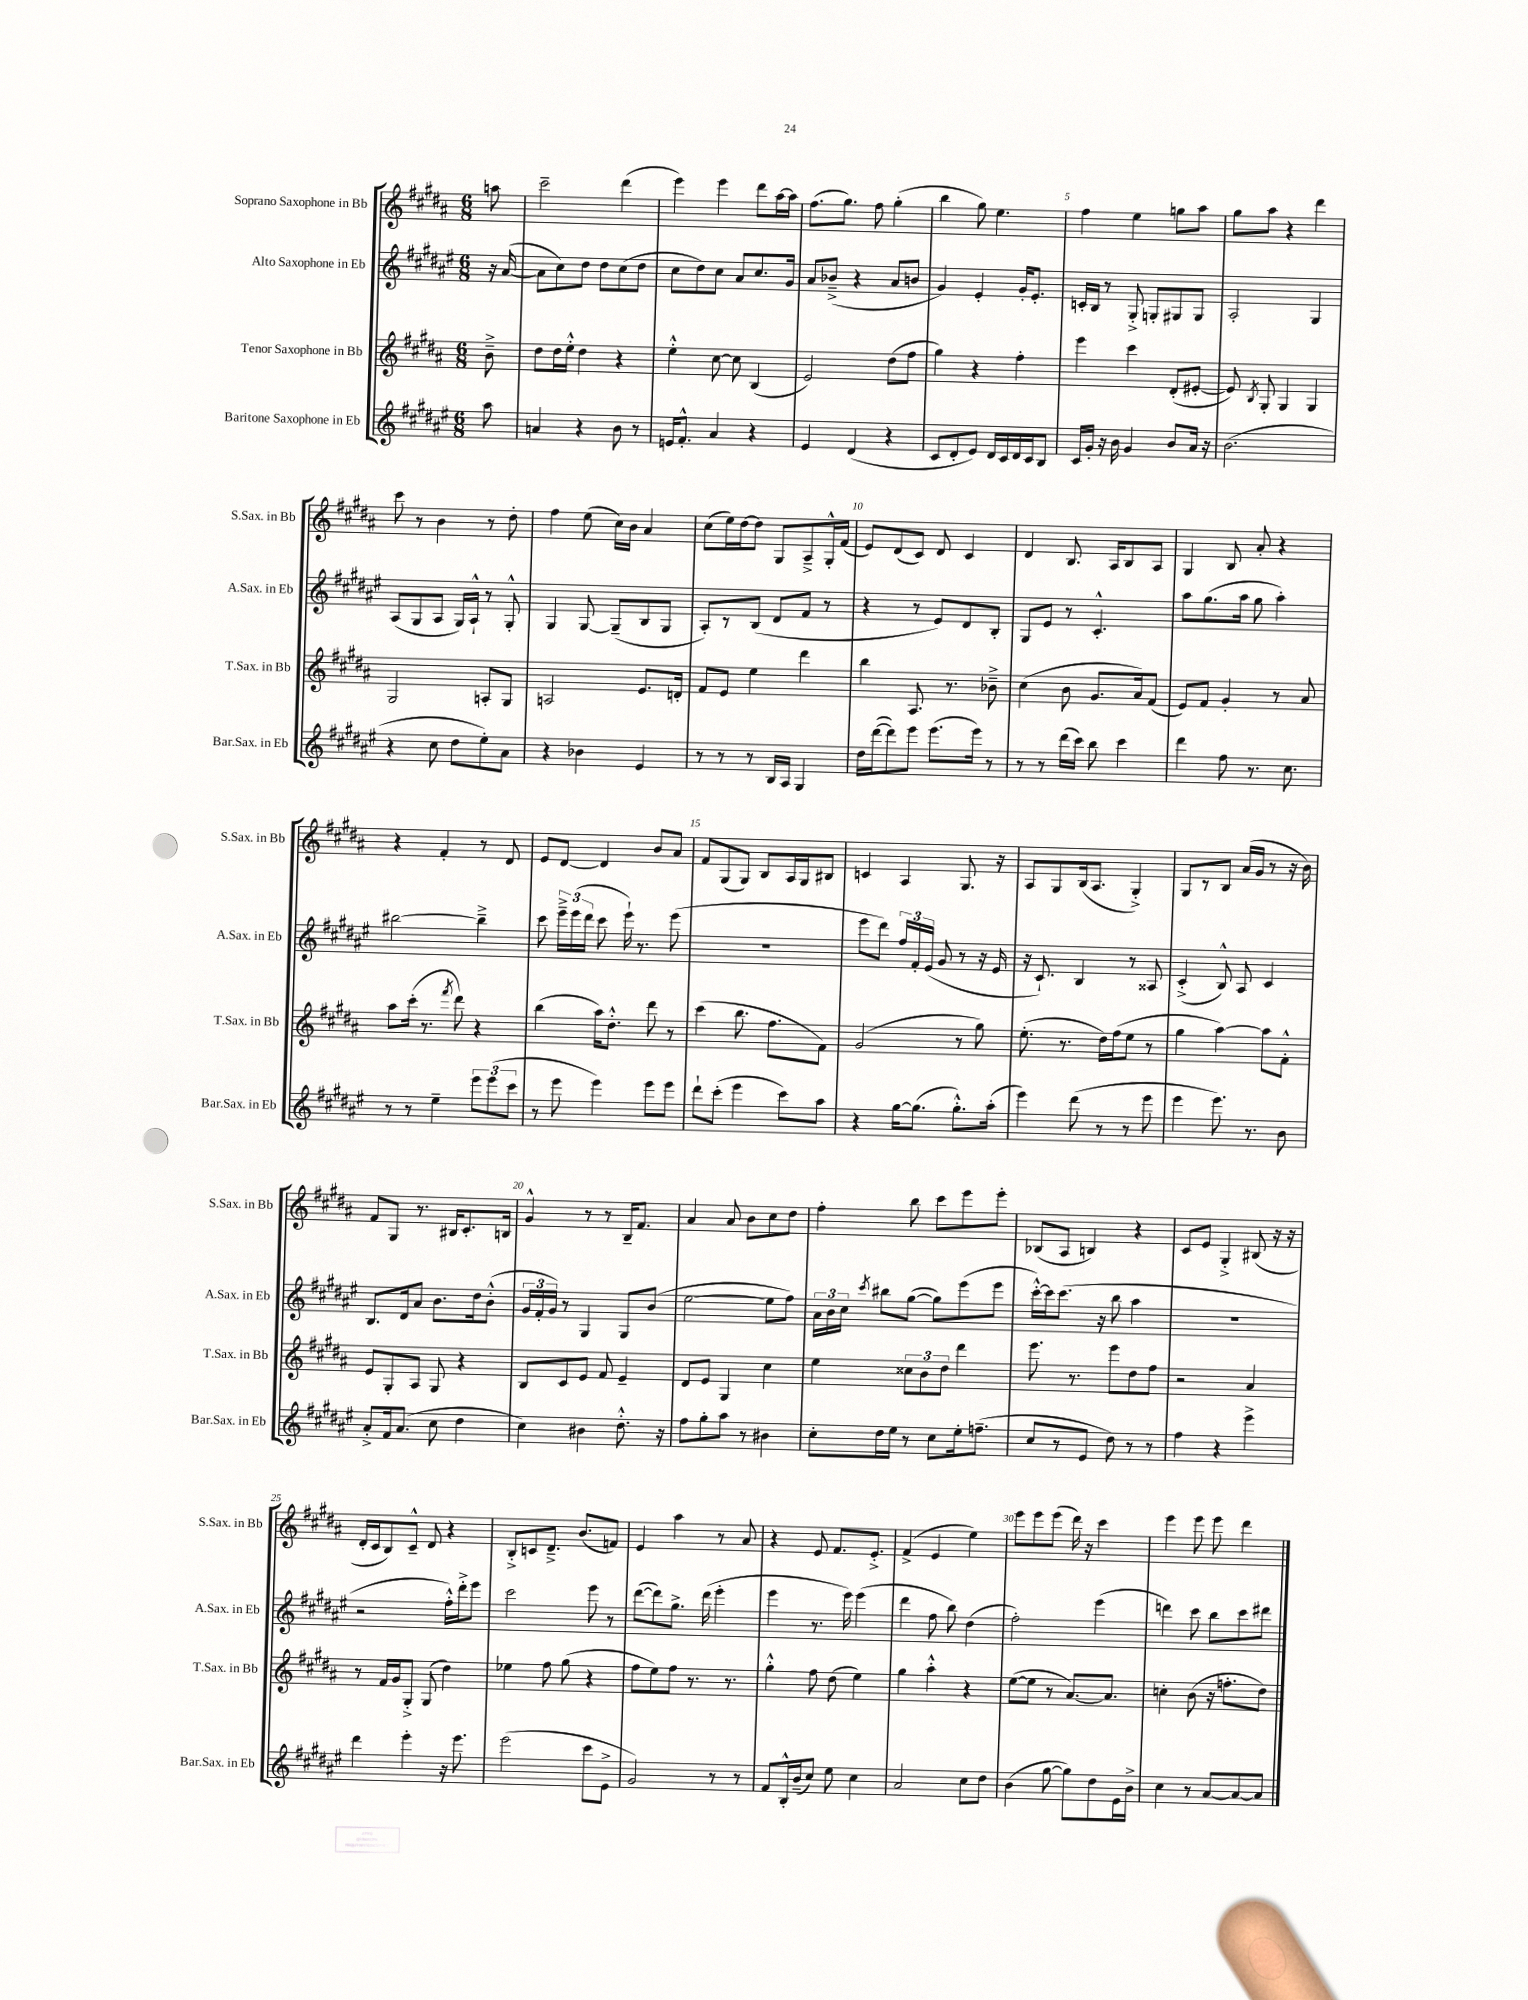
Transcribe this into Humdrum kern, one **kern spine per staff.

**kern	**kern	**kern	**kern
*part4	*part3	*part2	*part1
*staff4	*staff3	*staff2	*staff1
*I"Baritone Saxophone in Eb	*I"Tenor Saxophone in Bb	*I"Alto Saxophone in Eb	*I"Soprano Saxophone in Bb
*I'Bar.Sax. in Eb	*I'T.Sax. in Bb	*I'A.Sax. in Eb	*I'S.Sax. in Bb
*clefG2	*clefG2	*clefG2	*clefG2
*k[f#c#g#d#a#e#]	*k[f#c#g#d#a#]	*k[f#c#g#d#a#e#]	*k[f#c#g#d#a#]
*M6/8	*M6/8	*M6/8	*M6/8
=	=	=	=
8aa#\	8b~^\	16r	8aan\
.	.	([16a#/	.
=1	=1	=1	=1
4an/	8dd#\L	8a#\L]	2ccc#~\
.	16dd#\L	8cc#\)	.
.	16ee'^^\JJ	.	.
4r	4dd#\	8dd#\J	.
.	.	8dd#\L	.
8b\	4r	(8cc#\	(4ddd#\
8r	.	8dd#\J	.
=2	=2	=2	=2
16en/KL	4ee'^^\	8cc#\L	4eee\)
8.f#'^^/J	.	.	.
.	.	8dd#\)	.
4a#/	[8cc#\	8cc#\J	4eee\
.	8cc#\]	8a#/L	.
4r	(4B/	8.cc#/	8ddd#\L
.	.	.	[16aa#\L
.	.	16g#/Jk	16aa#\JJ]
=3	=3	=3	=3
4e#/	2e/)	8a#/L	(8.ff#\L
.	.	(8b-X~^/J	.
.	.	.	8.gg#\J)
(4d#/	.	4r	.
.	.	.	8ff#\
4r	(8dd#\L	8a#/L	(4gg#'\
.	8ff#\J	8bn/J	.
=4	=4	=4	=4
8c#/L	4gg#\)	4g#/)	4bb\
8d#'/	.	.	.
8e#/J)	4r	4e#'/	8gg#\)
16d#/LL	.	.	4.ee\
16c#/	.	.	.
16d#/	4ff#'\	16g#'/KL	.
16c#/J	.	8.e#'/J	.
8B/J	.	.	.
=5	=5	=5	=5
16c#/LL	4eee\	16cn'/LL	4ff#\
16g#'/JJ	.	16B/JJ	.
16r	.	8r	.
16b\	.	.	.
4g#/	4ccc#\	8G#'^/	4ee\
.	.	8Gn'/L	.
8b/L	(8d#'/L	8G#X/	8ggn\L
16a#/Jk	[8e#X'/J	8G#/J	8aa#\J
16r	.	.	.
=6	=6	=6	=6
(2.b\	8e#/])	2A#'/	8gg#\L
.	8qB/	.	.
.	8G#'/	.	8aa#\J
.	4G#/	.	4r
.	4G#/	4G#/	4ddd#\
!!LO:LB:g=z
=7	=7	=7	=7
4r	2G#/	(8A#/L	8ccc#\
.	.	8G#/	8r
8cc#\	.	8A#/J	4b\
8dd#\L	.	16G#/LL)	.
.	.	16A#`^^/JJ	.
8ee#'\)	8An'/L	8r	8r
8a#\J	8G#/J	8G#'^^/	8dd#'\
=8	=8	=8	=8
4r	2An/	4G#/	4ff#\
4b-X\	.	[8G#/	(8ee\
.	.	(8G#~/L]	16cc#\LL)
.	.	.	16b\JJ
4e#/	8.e/L	8B/	4a#/
.	.	8G#/J	.
.	16dn'/Jk	.	.
=9	=9	=9	=9
8r	8f#/L	8A#'/L)	(8cc#\L
8r	8e/J	8r	16ee\L)
.	.	.	[16dd#\J
8r	4ee\	(8B/J	8dd#\J]
16B/LL	.	8d#/L	8G#/L
16A#/JJ	.	.	.
4G#/	4ddd#\	8f#/J	8A#~^/
.	.	8r	16G#'^^/L
.	.	.	(16f#/JJ
=10	=10	=10	=10
16dd#\LL	4bb\	4r	8e/L)
([16ddd#\J	.	.	.
8ddd#\])	.	.	(8d#/
8eee#\J	8.A#/	8r	8c#/J)
(8.eee#\L	.	8e#/L)	8d#/
.	8.r	.	.
.	.	8d#/	4c#/
16eee#\Jk)	.	.	.
8r	8b-X~^\	8B'/J	.
=11	=11	=11	=11
8r	(4cc#\	8G#/L	4d#/
8r	.	8e#/J	.
(16ddd#\LL	8b\	8r	8.B/
16ccc#\JJ)	.	.	.
8bb\	8.g#/L	4.c#'^^/	.
.	.	.	16A#/KL
4ccc#\	.	.	8B/
.	16a#/k)	.	.
.	(8f#/J	.	8A#/J
=12	=12	=12	=12
4ddd#\	8e/L)	8aa#\L	4G#/
.	8f#/J	(8.gg#\	.
8ff#\	4g#'/	.	8B/
.	.	16aa#\Jk	.
8.r	.	8gg#\	8a#'/
.	8r	4aa#'\)	4r
8.cc#\	.	.	.
.	8a#/	.	.
!!LO:LB:g=z
=13	=13	=13	=13
8r	8aa#\L	[2bb#X\	4r
8r	(16ccc#'\Jk	.	.
.	8.r	.	.
4ee#~\	.	.	4f#'/
.	8qfff#/	.	.
.	8ddd#\)	.	.
12eee#\L	4r	4bb#~^\]	8r
(12eee#\	.	.	.
.	.	.	8d#/
12ccc#\J	.	.	.
=14	=14	=14	=14
8r	(4bb\	8ccc#\	8e/L
8eee#\	.	24eee#~^\LL	[8d#/J
.	.	(24eee#\	.
.	.	24ddd#\JJ	.
4eee#\)	16aa#\KL)	8ccc#\	4d#/]
.	8.dd#'^^\J	.	.
.	.	16eee#`\)	.
.	.	8.r	.
8eee#\L	8ddd#\	.	8b/L
8eee#\J	8r	(8eee#\	8a#/J
=15	=15	=15	=15
8ddd#`\L	(4ccc#\	2.r	8f#/L
(8ccc#'\J	.	.	(8G#/
4eee#\	8.bb\	.	8G#/J)
.	.	.	8B/L
.	8.ff#\L	.	.
8ccc#\L)	.	.	16A#/L
.	.	.	16G#/J
8aa#\J	8f#\J)	.	8B#X/J
=16	=16	=16	=16
4r	(2g#/	8eee#\L	4cn/
.	.	8ddd#\J)	.
[16gg#\KL	.	24ff#/LL	4A#/
.	.	24f#'/	.
(8.gg#\J]	.	.	.
.	.	(24e#/JJ	.
.	.	8g#/	.
8.gg#'^^\L)	8r	8r	8.G#/
.	8gg#\)	16r	.
(16aa#'\Jk	.	16e#/	16r
=17	=17	=17	=17
4eee#\)	(8.ee'\	16r	8A#/L
.	.	8.c#`/)	.
.	.	.	8G#/
.	8.r	.	.
(8ddd#\	.	4B/	(16B/k
.	.	.	8.A#/J
8r	16dd#\LL)	.	.
.	(16ff#\J	.	.
8r	8ee\J	8r	4G#'^/)
8eee#\	8r	8A##X/	.
=18	=18	=18	=18
4eee#\	4gg#\	(4c#'^/	8G#/L
.	.	.	8r
8.eee#\)	[4aa#\)	8B^^/)	8B/J
.	.	8A#/	(16a#/LL
8.r	.	.	16g#/JJ
.	8aa#\L]	4c#/	8r
8b\	8f#'^^\J	.	16r
.	.	.	16b\)
!!LO:LB:g=z
=19	=19	=19	=19
8a#'^/L	8e/L	8.B/L	8f#/L
16f#/k	8G#'/	.	8G#/J
(8.a#/J	.	16d#/k	.
.	8A#/J	8a#/J	8.r
8cc#\	8G#/	8.b\L	.
.	.	.	16B#X/KL
4dd#\	4r	.	8.c#'/
.	.	16dd#\k	.
.	.	(8b'^^\J	.
.	.	.	16Bn/Jk
=20	=20	=20	=20
4cc#\)	8B/L	24g#/LL	4g#^^/
.	.	24f#'/	.
.	.	24g#/JJ)	.
.	8c#/	8r	.
4b#X\	8e/J	4G#/	8r
.	8f#/	.	8r
8.dd#'^^\	4e~/	8G#/L	16B~/KL
.	.	.	8.f#/J
.	.	(8b/J	.
16r	.	.	.
=21	=21	=21	=21
8ff#\L	8d#/L	[2ee#\	4a#/
8gg#'\	8e/J	.	.
8aa#\J	4G#/	.	8a#/
8r	.	.	8b\L
4b#X\	4cc#\	8ee#\L]	8cc#\
.	.	8ff#\J)	8dd#\J
=22	=22	=22	=22
8cc#'\L	4ee\	24a#\LL	4ff#'\
.	.	24b\	.
.	.	24cc#\JJ	.
.	.	8qccc#/	.
16dd#\L	.	8bb#X\L	.
16ee#\JJ	.	.	.
8r	12cc##X\L	([8gg#\J	8bb\
.	12b\	.	.
8cc#\L	.	8gg#\L])	8ccc#\L
.	12dd#\J	.	.
16ee#'\k	4ddd#\	(8eee#\	8eee\
(8.ffn~\J	.	.	.
.	.	8eee#\J	8eee'\J
=23	=23	=23	=23
8cc#/L	8.eee\	[16ccc#'^^\LL)	(8B-X/L
.	.	16ccc#\J]	.
8r	.	(8.ccc#\J	8A#/J
.	8.r	.	.
8e#/J	.	.	4Bn/)
.	.	16r	.
8dd#\)	8eee\L	8bb\	.
8r	8dd#\	4aa#\	4r
8r	8ff#\J	.	.
=24	=24	=24	=24
4ff#\	2r	2.r	8c#/L
.	.	.	8e/J
4r	.	.	4G#'^/
4eee#^\	4a#/	.	(8B#X/
.	.	.	16r
.	.	.	16r
!!LO:LB:g=z
=25	=25	=25	=25
4ddd#\	8r	2r	16d#'/LL
.	.	.	16c#/J
.	16f#/LL	.	8B/)
.	16g#/J	.	.
4eee#'\	8G#'^/J	.	8c#~^^/J
.	(8G#/	.	8d#/
16r	4dd#\)	16ff#'^^\LL)	4r
8.eee#\	.	16ddd#'^\J	.
.	.	8eee#\J	.
=26	=26	=26	=26
(2eee#\	4ee-X\	2ccc#\	8B'^/L
.	.	.	8cn/
.	8ff#\	.	8.d#~^/J
.	(8gg#\	.	.
.	.	.	(8.b/L
8ccc#\L	4r	8eee#\	.
8e#^\J	.	8r	8fn/J)
=27	=27	=27	=27
2g#/)	8ff#\L	([8ddd#\L	4e/
.	8ee\)	8ddd#\])	.
.	8ff#\J	8.gg#^\J	4aa#\
.	8.r	.	.
.	.	(16ddd#\	.
8r	.	4eee#'\	8r
.	8.r	.	.
8r	.	.	8a#/
=28	=28	=28	=28
8f#/L	4gg#'^^\	4eee#\	4r
16B'^^/L	.	.	.
(16b~/J	.	.	.
8cc#/J)	8ff#\	8.r	8e/
8ee#\	(8dd#\	.	8.f#/L
.	.	16eee#\)	.
4cc#\	4ee\)	(4eee#\	.
.	.	.	8.e'^/J
=29	=29	=29	=29
2a#/	4gg#\	4ddd#\	(4f#^/
.	4aa#'^^\	8ff#\	4e/
.	.	8bb\)	.
8cc#\L	4r	(4dd#\	4ee\)
8dd#\J	.	.	.
=30	=30	=30	=30
(4b\	([8ee\L	2ff#'\)	8eee\L
.	8ee\J]	.	8eee\
[8gg#\	8r	.	(8eee\J
8gg#\L])	[8.a#/L)	.	16ddd#\)
.	.	.	16r
8dd#\	.	(4eee#\	4ccc#\
.	8.a#/J]	.	.
16e#\L	.	.	.
16b^\JJ	.	.	.
=31	=31	=31	=31
4cc#\	4ccn'\	4dddn\)	4eee\
8r	(8b\	8ccc#\	8eee\
[8a#/L	16r	8bb\L	8eee\
.	8.ffn'\L	.	.
8a#/_	.	8ccc#\	4ddd#\
8a#/J]	8dd#\J)	8ddd#X\J	.
==	==	==	==
*-	*-	*-	*-
